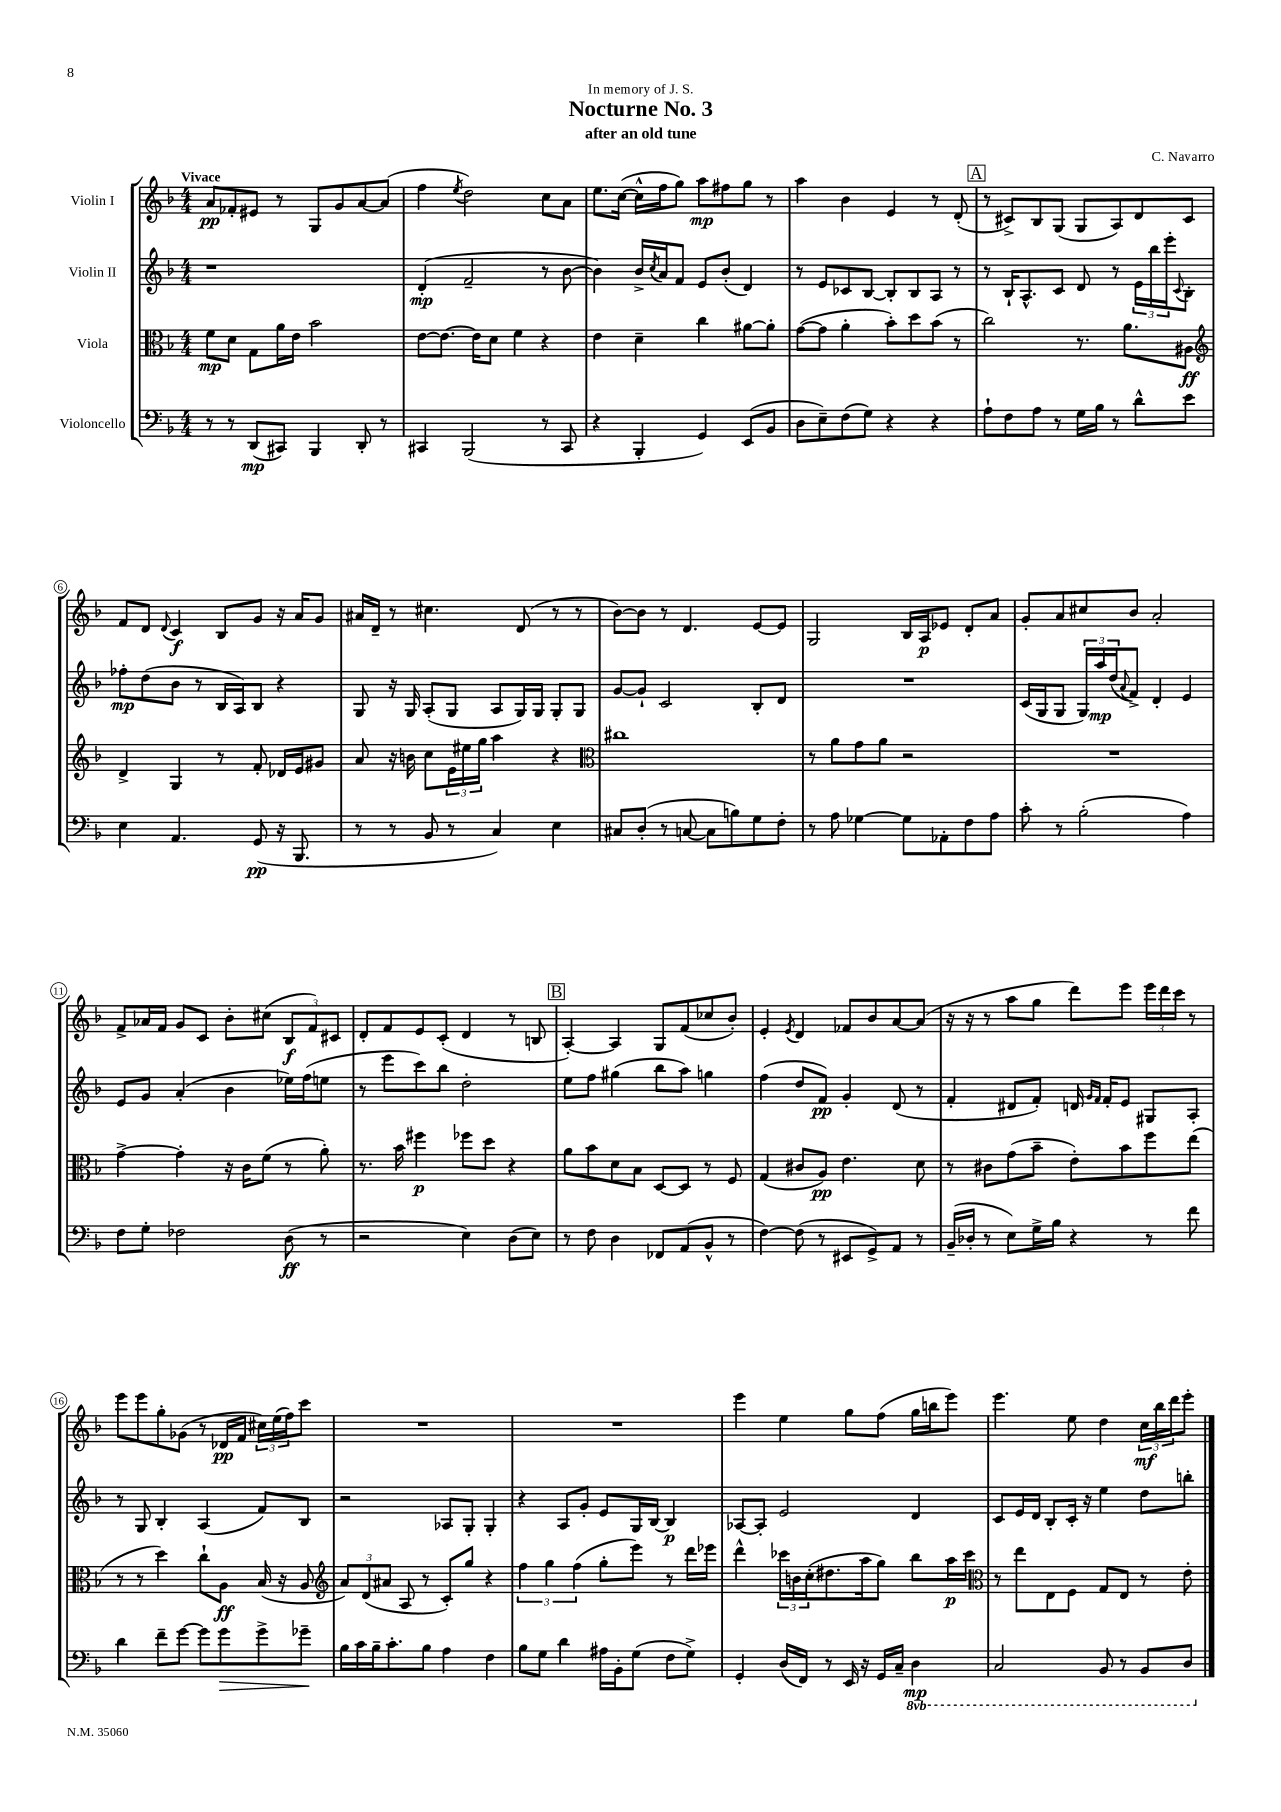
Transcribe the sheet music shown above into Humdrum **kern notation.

**kern	**kern	**kern	**kern
*staff4	*staff3	*staff2	*staff1
*clefF4	*clefC3	*clefG2	*clefG2
*k[b-]	*k[b-]	*k[b-]	*k[b-]
*M4/4	*M4/4	*M4/4	*M4/4
8r	8f\L	1r	8a/L
8r	8d\J	.	8f-'/
(8DD/L	8G\L	.	8e#/J
8CC#/J)	16a\L	.	8r
.	16e\JJ	.	.
4BBB-/	2b-\	.	8G/L
.	.	.	8g/
8DD'/	.	.	[8a/
8r	.	.	(8a/]J
=	=	=	=
4CC#/	[8e\L	(4d'/	4ff\
.	8.e\_J	.	.
.	.	.	8qee/
(2BBB-/	.	2f~/	2dd\)
.	16e\]LK	.	.
.	8d\J	.	.
.	4f\	.	.
8r	4r	8r	8cc\L
8CC#/	.	[8b-\	8a\J
=	=	=	=
4r	4e\	4b-\])	8.ee\L
.	.	.	([16cc\Jk
4BBB-'/	4d~\	16b-^/LL	16cc^^\]LL
.	.	8qcc/	.
.	.	16a/J	16ff\J
.	.	8f/J	8gg\J)
4GG/)	4cc\	8e/L	8aa\L
.	.	(8b-'/J	8ff#\
(8EE/L	[8a#\L	4d/)	8gg\J
8BB-/J	8a#'\]J	.	8r
=	=	=	=
8D\L	([8g\L	8r	4aa\
8E~\)	8g\]J	8e/L	.
(8F\	4a'\	8c-/	4b-\
8G\J)	.	[8B-/J	.
4r	8b-'\L)	8B-'/]L	4e/
.	8dd\	8B-/	.
4r	(8b-\J	8A/J	8r
.	8r	8r	(8d'/
=	=	=	=
8A`\L	2cc\)	8r	8r
8F\	.	16B-`/LK	8c#^/L)
.	.	8.A^^/	.
8A\J	.	.	8B-/
8r	.	8c/J	(8G/J
16G\LL	8.r	8d/	8G/L
16B-\JJ	.	.	.
8r	.	8r	8A/)
.	8.a\L	.	.
8d^^\L	.	24e\LL	8d/
.	.	24bb-\	.
.	.	24eee'\J	.
.	.	8qqc/	.
8e\J	8A#\J	8B-'\J	8c#/J
=	=	=	=
*	*clefG2	*	*
4E\	4d^/	8ff-'\L	8f/L
.	.	(8dd\	8d/J
.	.	.	8qqd/
4.AA/	4G/	8b-\J	4c/
.	.	8r	.
.	8r	16B-/LL	8B-/L
.	.	16A/J)	.
(8GG/	8f'/	8B-/J	8g/J
16r	16d-/LL	4r	16r
8.BBB-/	16e/J	.	16a/LK
.	8g#/J	.	8g/J
=	=	=	=
8r	8a/	8G/	16a#/LL
.	.	.	16d~/JJ
8r	16r	16r	8r
.	16b\	16G/	.
8BB-/	8cc\L	(8A'/L	4.cc#\
8r	24e\L	8G/J	.
.	24ee#\	.	.
.	24gg\JJ	.	.
4C/)	4aa\	8A/L	.
.	.	16G/L)	(8d/
.	.	16G/JJ	.
4E\	4r	8G'/L	8r
.	.	8G/J	8r
=	=	=	=
*	*clefC3	*	*
8C#/L	1cc#	[8g/L	[8b-\L)
(8D'/J	.	8g`/]J	8b-\]J
8r	.	2c/	8r
[8C/	.	.	4.d/
8C\]L	.	.	.
8B\)	.	.	.
8G\	.	8B-'/L	[8e/L
8F'\J	.	8d/J	8e/]J
=	=	=	=
8r	8r	1r	2G/
8A\	8a\L	.	.
[4G-\	8g\	.	.
.	8a\J	.	.
8G-\]L	2r	.	16B-/LL
.	.	.	16A/J
8AA-'\	.	.	8e-/J
8F\	.	.	8d'/L
8A\J	.	.	8a/J
=	=	=	=
8c'\	1r	(16c/LL	8g'/L
.	.	16G/J	.
8r	.	8G/J	8a/
(2B-'\	.	24G/LL)	8cc#/
.	.	24aa/	.
.	.	(24dd/J	.
.	.	8qqa/	.
.	.	8f^/J)	8b-/J
.	.	4d'/	2a'/
4A\)	.	4e/	.
=	=	=	=
8F\L	[4g^\	8e/L	8f^/L
8G'\J	.	8g/J	16a-/L
.	.	.	16f/JJ
2F-\	4g'\]	(4a'/	8g/L
.	.	.	8c/J
.	16r	4b-\	8b-'\L
.	16c\LK	.	.
.	(8f\J	.	(8cc#\J
(8D\	8r	16ee-\LL)	12B-/L
.	.	(16ff\J	.
.	.	.	12f/)
8r	8a'\)	8ee\J	.
.	.	.	12c#/J
=	=	=	=
2r	8.r	8r	8d'/L
.	.	8eee\L	8f/
.	16b-\	.	.
.	4ff#\	8ccc\)	8e/
.	.	8bb-\J	(8c'/J
4E\)	8ff-\L	2dd'\	4d/
.	8dd\J	.	.
(8D\L	4r	.	8r
8E\J)	.	.	8B/
=	=	=	=
8r	8a\L	8ee\L	[4A'/)
8F\	8b-\	8ff\J	.
4D\	8d\	(4gg#\	4A/]
.	8B-\J	.	.
8FF-/L	[8D/L	8bb-\L	8G/L
(8AA/	8D/]J	8aa\J)	(8f/
8BB-^^/J	8r	4gg\	8cc-/
8r	8F/	.	8b-'/J)
=	=	=	=
[4F\)	(4G/	(4ff\	4e'/
.	.	.	8qe/
(8F\]	8c#/L	8dd/L	4d/
8r	8A/J)	8f/J)	.
8EE#/L	4.e\	4g'/	8f-/L
8GG^/)	.	.	8b-/
8AA/J	.	(8d/	[8a/
8r	8d\	8r	(8a/]J
=	=	=	=
(16BB-~/LL	8r	4f'/	16r
16D-'/JJ	.	.	16r
8r	8c#\L	.	8r
8E\L)	(8g\	8d#/L	8aa\L
16G^\L	8b-~\J	8f'/J)	8gg\J
16B-\JJ	.	.	.
4r	8e'\L)	16d/	8ddd\L)
.	.	16qqg/LL	.
.	.	16qqf/JJ	.
.	.	16f'/LK	.
.	8b-\	8e/J	8eee\J
8r	8ff\	8G#/L	24eee\LL
.	.	.	24ddd\
.	.	.	24ccc\JJ
8f\	(8ee\J	8A'/J	8r
=	=	=	=
4d\	8r	8r	8eee\L
.	8r	8G/	8eee\
8f~\L	4dd\)	4B-'/	8gg'\
[8g\J	.	.	(8g-\J
8g\]L	8cc`\L	(4A/	8r
8g\	8A\J	.	16d-/LL
.	.	.	16f/JJ
8g^\	(16B-/	8f/L)	24cc#\LL)
.	.	.	(24ee\
.	16r	.	.
.	.	.	24ff\J)
8g-~\J	8A/	8B-/J	8ccc\J
=	=	=	=
*	*clefG2	*	*
16B-\LL	12a/L)	2r	1r
16c\	.	.	.
.	(12d/	.	.
16B-~\J	.	.	.
.	12a#/J	.	.
8.c'\	.	.	.
.	8A/	.	.
8B-\J	8r	.	.
4A\	8c'/L)	8A-/L	.
.	8gg/J	8G'/J	.
4F\	4r	4G'/	.
=	=	=	=
8B-\L	6ff\	4r	1r
8G\J	.	.	.
.	6gg\	.	.
4d\	.	8A/L	.
.	(6ff\	.	.
.	.	8g'/J	.
16A#\LL	8gg'\L	8e/L	.
16BB-'\J	.	.	.
(8G\J	8eee\J)	16G/L	.
.	.	[16B-/JJ	.
8F\L	8r	4B-/]	.
8G^\J)	16ddd\LL	.	.
.	16eee-\JJ	.	.
=	=	=	=
4GG'/	4ddd^^\	[8A-/L	4eee\
.	.	8A-'/]J	.
(16D/LL	24ccc-\LL	2e/	4ee\
.	24b\	.	.
16FF/JJ)	.	.	.
.	(24cc'\J	.	.
8r	8.dd#\	.	.
16EE/	.	.	8gg\L
16r	16aa\k	.	.
16GG/LL	8gg\J)	.	(8ff\J
16C~/JJ	.	.	.
4DD\	8bb-\L	4d/	16gg\LL
.	.	.	16bb\J
.	16aa\L	.	8eee\J)
.	16ccc-\JJ	.	.
=	=	=	=
*	*clefC3	*	*
2CC/	8r	8c/L	4.eee\
.	8ee\L	16e/L	.
.	.	16d/JJ	.
.	8E\	8B-'/L	.
.	8F\J	16c'/Jk	8ee\
.	.	16r	.
8BBB-/	8G/L	4ee\	4dd\
8r	8E/J	.	.
8BBB-/L	8r	8dd\L	24cc\LL
.	.	.	24bb-\
.	.	.	24ddd\J
8DD/J	8e'\	8bb'\J	8eee'\J
==	==	==	==
*-	*-	*-	*-
